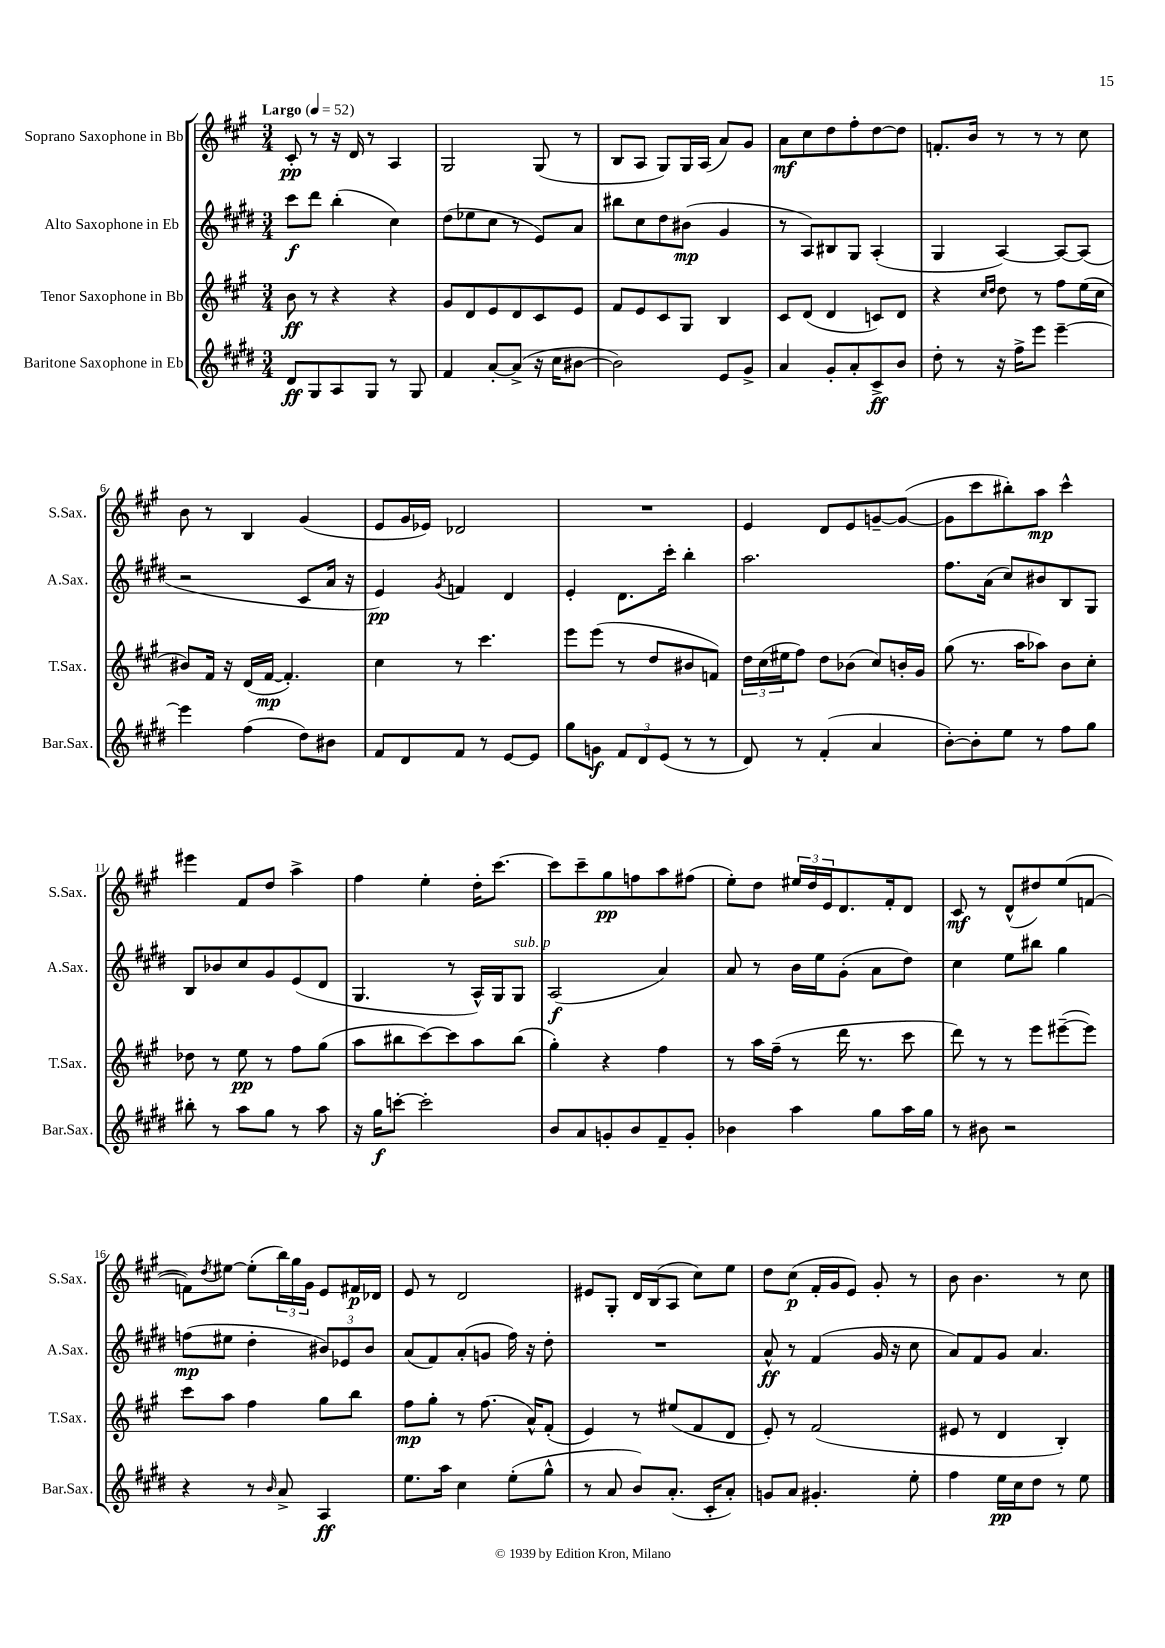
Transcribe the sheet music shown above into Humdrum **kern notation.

**kern	**kern	**kern	**kern
*staff4	*staff3	*staff2	*staff1
*clefG2	*clefG2	*clefG2	*clefG2
*k[f#c#g#d#]	*k[f#c#g#]	*k[f#c#g#d#]	*k[f#c#g#]
*M3/4	*M3/4	*M3/4	*M3/4
*MM52	*MM52	*MM52	*MM52
8d#	8b	8ccc#	8c#'
8G#	8r	8ddd#	8r
8A	4r	(4bb'	16r
.	.	.	16d
8G#	.	.	8r
8r	4r	4cc#)	4A
8G#	.	.	.
=	=	=	=
4f#	8g#	(8dd#	2G#
.	8d	8ee-	.
[8a'	8e	8cc#	.
(8a^]	8d	8r	.
16r	8c#	8e)	(8G#
16cc#	.	.	.
[8b#	8e	8a	8r
=	=	=	=
2b#])	8f#	8bb#	8B
.	8e	8cc#	8A
.	8c#	8dd#	8G#)
.	8G#	(8b#	16G#
.	.	.	(16A
8e	4B	4g#	8a)
8g#^	.	.	8g#
=	=	=	=
4a	8c#	8r	8a
.	(8d	8A)	8cc#
8g#'	4d	8B#	8dd
8a'	.	8G#	8ff#'
8c#^	8c)	(4A'	[8dd
8b	8d	.	8dd]
=	=	=	=
8dd#'	4r	4G#	8.f'
8r	.	.	.
.	.	.	16b
.	16qqcc#	.	.
.	16qqdd	.	.
16r	8dd	[4A)	8r
16ff#^	.	.	.
8eee	8r	.	8r
[4eee~	8ff#	8A_	8r
.	(16ee	(8A]	8cc#
.	16cc#	.	.
=	=	=	=
4eee]	8b#)	2r	8b
.	16f#	.	8r
.	16r	.	.
(4ff#	(16d	.	4B
.	[16f#	.	.
.	4.f#'])	.	.
8dd#)	.	8c#	(4g#
8b#	.	16a	.
.	.	16r	.
=	=	=	=
8f#	4cc#	4e)	8e
8d#	.	.	16g#
.	.	.	16e-)
.	.	8qg#	.
8f#	8r	4f	2d-
8r	4.ccc#	.	.
[8e	.	4d#	.
8e]	.	.	.
=	=	=	=
8gg#	8eee	4e'	2.r
8g	(8eee	.	.
12f#	8r	8.d#	.
12d#	.	.	.
.	8dd	.	.
(12e	.	.	.
.	.	16ccc#'	.
8r	8b#	4bb'	.
8r	8f)	.	.
=	=	=	=
8d#)	24dd	2.aa	4e
.	(24cc#	.	.
.	24ee#	.	.
8r	8ff#)	.	.
(4f#'	8dd	.	8d
.	(8b-	.	8e
4a	8cc#)	.	[8g~
.	16b'	.	(8g_
.	16g#	.	.
=	=	=	=
[8b')	(8gg#	8.ff#	8g]
8b']	8.r	.	8ccc#
.	.	(16a	.
8ee	.	8cc#)	8bb#')
.	16aa	.	.
8r	8aa-)	8b#	8aa
8ff#	8b	8B	4ccc#^^
8gg#	8cc#'	8G#	.
=	=	=	=
8bb#'	8dd-	8B	4eee#
8r	8r	8b-	.
8aa	8ee	8cc#	8f#
8gg#	8r	8g#	8dd
8r	8ff#	(8e	4aa^
8aa	(8gg#	8d#	.
=	=	=	=
16r	8aa	4.G#	4ff#
16gg#	.	.	.
[8ccc'	8bb#	.	.
2ccc']	[8ccc#)	.	4ee'
.	8ccc#]	8r	.
.	8aa	16A^^)	16dd'
.	.	16G#	[8.ccc#
.	(8bb#	8G#	.
=	=	=	=
8b	4gg#')	(2A	8ccc#]
8a	.	.	8ccc#~
8g'	4r	.	8gg#
8b	.	.	8ff
8f#~	4ff#	4a)	8aa
8g'	.	.	(8ff#
=	=	=	=
4b-	8r	8a	8ee')
.	16aa	8r	8dd
.	(16ff#~	.	.
4aa	8r	16b	24ee#
.	.	.	24dd
.	.	16ee	.
.	.	.	24e
.	16ddd	(8g#'	8.d
.	8.r	.	.
8gg#	.	8a	.
.	.	.	16f#'
16aa	8ccc#	8dd#)	8d
16gg#	.	.	.
=	=	=	=
8r	8ddd)	4cc#	8c#
8b#	8r	.	8r
2r	8r	8ee	(8d^^
.	8eee	8bb#	8dd#)
.	([8eee#~	4gg#	(8ee
.	8eee#])	.	[8f
=	=	=	=
4r	8ccc#	(8ff	8f])
.	.	.	8qdd
.	8aa	8ee#	[8ee#
8r	4ff#	4dd#'	(8ee#']
16qqb	.	.	.
8a^	.	.	24bb)
.	.	.	24gg#
.	.	.	24g#
4A	8gg#	12b#)	8e
.	.	12e-	.
.	8bb	.	16f#
.	.	12b#	.
.	.	.	16d-
=	=	=	=
8.ee	8ff#	(8a	8e
.	8gg#'	8f#)	8r
16aa	.	.	.
4cc#	8r	(8a'	2d
.	(8.ff#	8g	.
(8ee'	.	16ff#)	.
.	16a^^)	16r	.
8gg#^^	(8f#'	8dd#'	.
=	=	=	=
8r	4e)	2.r	8e#
8a	.	.	8G#'
8b)	8r	.	16d
.	.	.	(16B
(8.a'	(8ee#	.	8A
.	8f#	.	8cc#)
16c#'	.	.	.
8a')	8d	.	8ee
=	=	=	=
8g	8e')	8a^^	8dd
8a	8r	8r	(8cc#
4.g#'	(2f#	(4f#	16f#'
.	.	.	16g#
.	.	.	8e)
.	.	16g#	8g#'
.	.	16r	.
8ee'	.	8cc#	8r
=	=	=	=
4ff#	8e#	8a)	8b
.	8r	8f#	4.b
16ee	4d	8g#	.
16cc#	.	.	.
8dd#	.	4.a	.
8r	4B')	.	8r
8ee	.	.	8cc#
==	==	==	==
*-	*-	*-	*-
